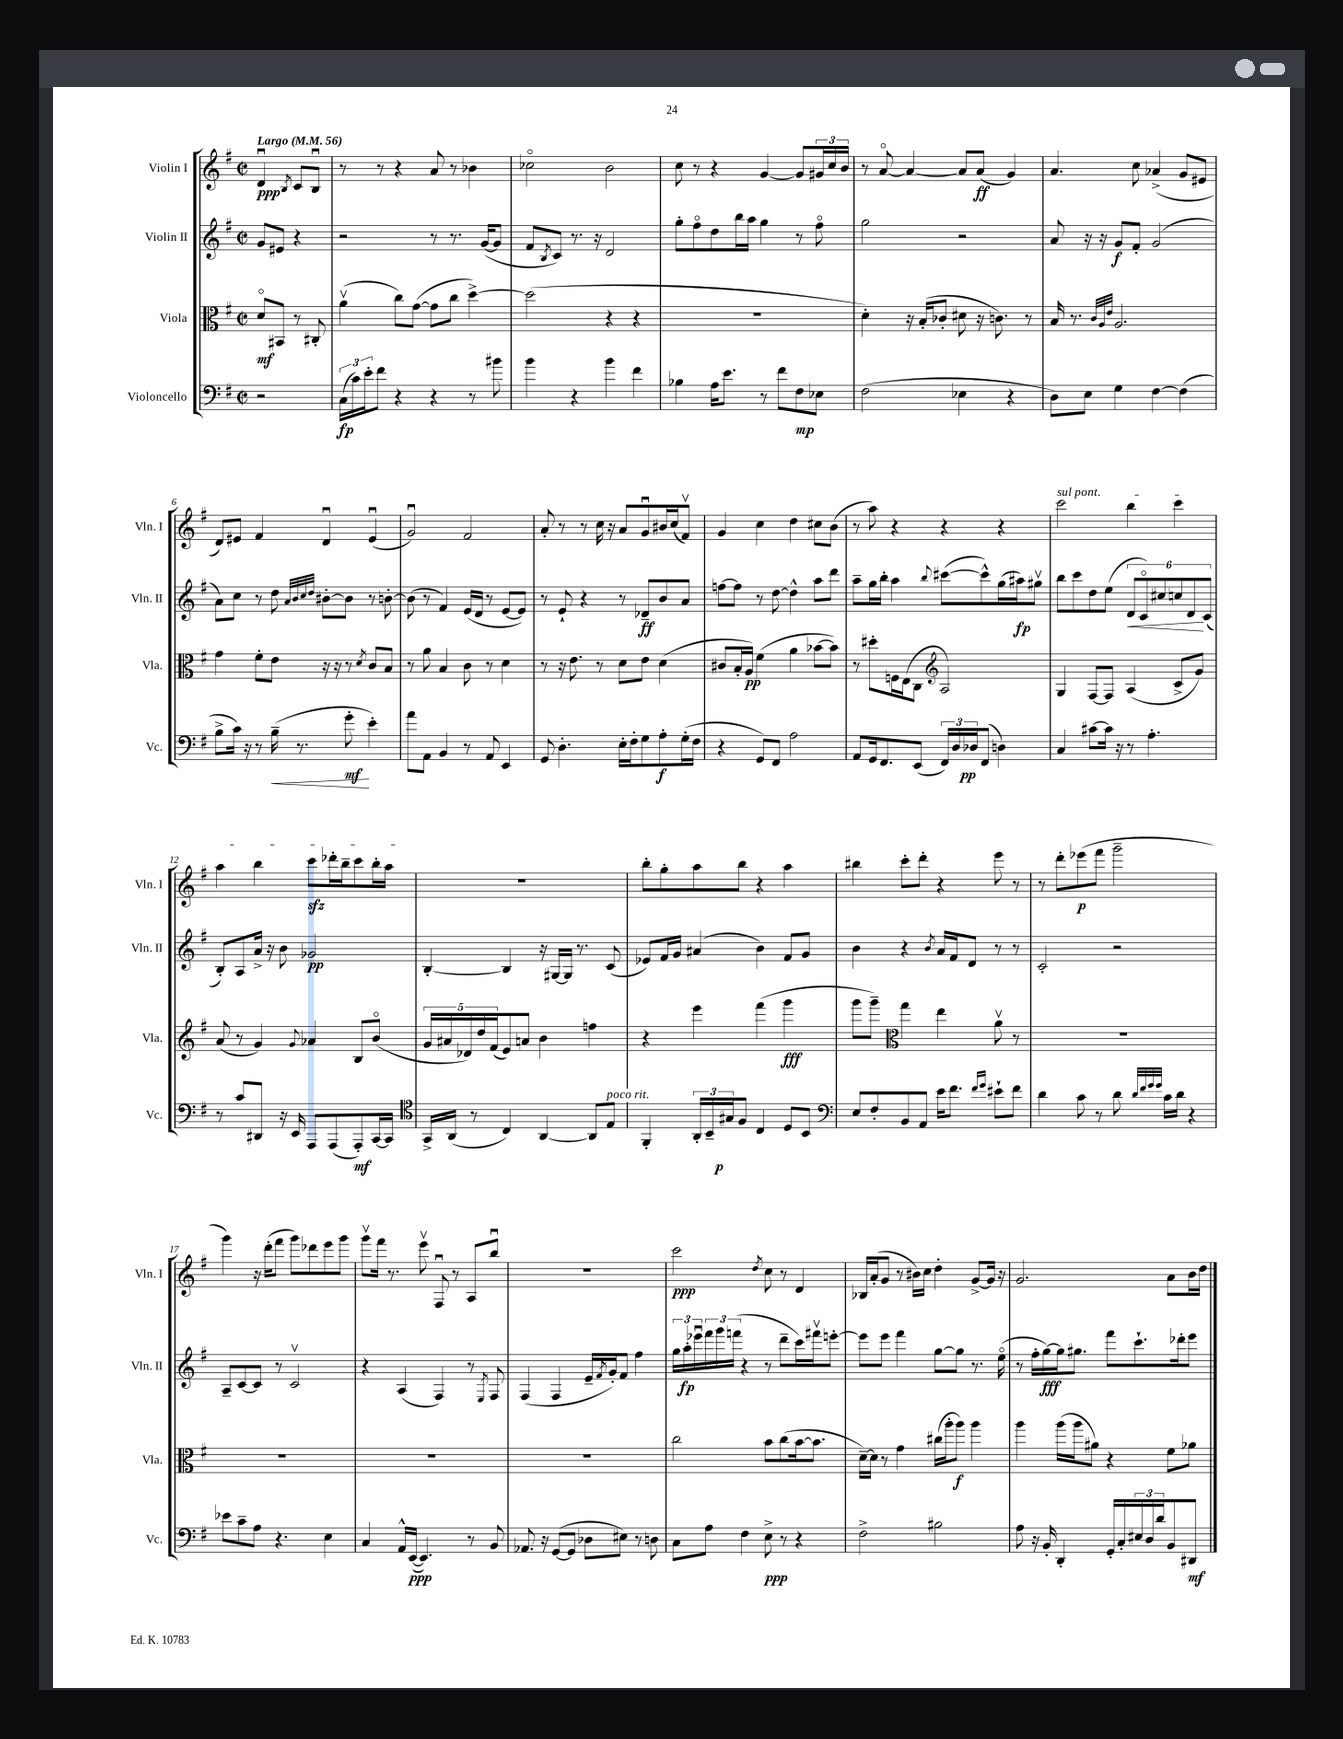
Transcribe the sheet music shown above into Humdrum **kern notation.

**kern	**dynam	**kern	**dynam	**kern	**dynam	**kern	**dynam
*part4	*part4	*part3	*part3	*part2	*part2	*part1	*part1
*staff4	*staff4	*staff3	*staff3	*staff2	*staff2	*staff1	*staff1
*I"Violoncello	*	*I"Viola	*	*I"Violin II	*	*I"Violin I	*
*I'Vc.	*	*I'Vla.	*	*I'Vln. II	*	*I'Vln. I	*
*clefF4	*	*clefC3	*	*clefG2	*	*clefG2	*
*k[f#]	*	*k[f#]	*	*k[f#]	*	*k[f#]	*
*M2/2	*	*M2/2	*	*M2/2	*	*M2/2	*
*met(c|)	*	*met(c|)	*	*met(c|)	*	*met(c|)	*
*MM56	*	*MM56	*	*MM56	*	*MM56	*
=	=	=	=	=	=	=	=
!	!	!	!	!	!	!LO:TX:a:B:t=Largo	!
2r	.	8d/L	mf	8g/L	.	4du/	ppp
.	.	8BB#X/J	.	8e#X/J	.	.	.
.	.	.	.	.	.	8qB/	.
.	.	8r	.	4r	.	8c/L	.
.	.	8C#X'/	.	.	.	8Bu/J	.
=1	=1	=1	=1	=1	=1	=1	=1
(24C\LL	fp	(4av\	.	2r	.	8r	.
24c\)	.	.	.	.	.	.	.
24e'\J	.	.	.	.	.	.	.
8f#\J	.	.	.	.	.	8r	.
4r	.	8cc\L)	.	.	.	4r	.
.	.	([8g\J	.	.	.	.	.
4r	.	8g\L]	.	8r	.	8a/	.
.	.	8cc\J	.	8.r	.	8r	.
8r	.	[4dd^\)	.	.	.	4b-X\	.
.	.	.	.	([16g/KL	.	.	.
8b#X\	.	.	.	8g/J]	.	.	.
=2	=2	=2	=2	=2	=2	=2	=2
4b\	.	(2dd\]	.	8f#/L	.	2cc-X\	.
.	.	.	.	8qB/	.	.	.
.	.	.	.	8c/J)	.	.	.
4r	.	.	.	8.r	.	.	.
.	.	.	.	16r	.	.	.
4b\	.	4r	.	2d/	.	2b\	.
4f#\	.	4r	.	.	.	.	.
=3	=3	=3	=3	=3	=3	=3	=3
4B-X\	.	1r	.	8gg'\L	.	8cc\	.
.	.	.	.	8ff#\	.	8r	.
16A\KL	.	.	.	8dd\	.	4r	.
8.e\J	.	.	.	.	.	.	.
.	.	.	.	16bb\L	.	.	.
.	.	.	.	16aa\JJ	.	.	.
8r	.	.	.	4gg\	.	[4g/	.
8f#\L	.	.	.	.	.	.	.
8F#\	mp	.	.	8r	.	8g/L]	.
8E-X\J	.	.	.	8ff#\	.	24g#X/L	.
.	.	.	.	.	.	24cc/	.
.	.	.	.	.	.	24b/JJ	.
=4	=4	=4	=4	=4	=4	=4	=4
(2F#\	.	4d'\)	.	2gg\	.	8r	.
.	.	.	.	.	.	[8a/	.
.	.	16r	.	.	.	4a/_	.
.	.	(16B'/KL	.	.	.	.	.
.	.	8c-X'/J	.	.	.	.	.
4E-X\	.	8d#X\	.	2r	.	8a/L]	.
.	.	16r	.	.	.	(8a/J	ff
.	.	8.cn\)	.	.	.	.	.
4r	.	.	.	.	.	4g/)	.
.	.	8r	.	.	.	.	.
=5	=5	=5	=5	=5	=5	=5	=5
8D\L)	.	16B/	.	8a/	.	4.a/	.
.	.	8.r	.	.	.	.	.
8E\J	.	.	.	16r	.	.	.
.	.	.	.	16r	.	.	.
.	.	32qqc/LLL	.	.	.	.	.
.	.	32qqA/	.	.	.	.	.
.	.	32qqe/JJJ	.	.	.	.	.
4G\	.	2.A/	.	8g/L	f	.	.
.	.	.	.	8f#'/J	.	8cc\	.
[4F#\	.	.	.	(2g/	.	(4a-X^/	.
(4F#\]	.	.	.	.	.	8g/L	.
.	.	.	.	.	.	8e#X/J	.
!!LO:LB:g=z
=6	=6	=6	=6	=6	=6	=6	=6
8B^\L	.	4g\	.	8a\L)	.	8d/L)	.
16c\Jk)	.	.	.	8cc\J	.	8e#X/J	.
16r	.	.	.	.	.	.	.
8r	.	8f#'\L	.	8r	.	4f#/	.
!	!LO:HP:b	!	!	!	!	!	!
(16B~\	<	8e\J	.	8dd\	.	.	.
8.r	.	.	.	.	.	.	.
.	.	.	.	32qqa/LLL	.	.	.
.	.	.	.	32qqb/	.	.	.
.	.	.	.	32qqcc/	.	.	.
.	.	.	.	32qqdd/JJJ	.	.	.
.	.	16r	.	[8b#X'\L	.	4du/	.
.	.	16r	.	.	.	.	.
8g'\	mf	8r	.	8b#\J]	.	.	.
.	.	8qd/	.	.	.	.	.
4e'\)	[	8c/L	.	8r	.	(4e#u/	.
.	.	8B/J	.	[8bn'\	.	.	.
=7	=7	=7	=7	=7	=7	=7	=7
8a\L	.	8r	.	(8b\]	.	2gu/)	.
8AA\J	.	8a\	.	8r	.	.	.
4BB/	.	4B/	.	4f#/)	.	.	.
8r	.	8c\	.	(16e/LL	.	2f#/	.
.	.	.	.	16d/JJ	.	.	.
8AA/	.	8r	.	8r	.	.	.
4EE/	.	4d\	.	[8e/L	.	.	.
.	.	.	.	8e/J])	.	.	.
=8	=8	=8	=8	=8	=8	=8	=8
8GG/	.	8r	.	8r	.	8a'/	.
4.D'\	.	16r	.	8e`/	.	8r	.
.	.	8.e\	.	.	.	.	.
.	.	.	.	4r	.	8r	.
.	.	8r	.	.	.	16cc\	.
.	.	.	.	.	.	16r	.
16E'\LL	.	8d\L	.	8r	.	8a/L	.
16F#'\J	.	.	.	.	.	.	.
8G\	.	8e\J	.	8d-X~/L	ff	8gu/	.
8A'\	f	(4d\	.	8b/	.	16b#X/L	.
.	.	.	.	.	.	(16cc/J	.
(16G'\L	.	.	.	8a/J	.	8f#v/J)	.
16F#\JJ	.	.	.	.	.	.	.
=9	=9	=9	=9	=9	=9	=9	=9
4r	.	8c#X/L	.	[8ffn\L	.	4g/	.
.	.	16B'/L	.	8ff\J]	.	.	.
.	.	16A/JJ)	pp	.	.	.	.
8GG/L)	.	(4f#\	.	8r	.	4cc\	.
8FF#/J	.	.	.	[8dd\	.	.	.
2A\	.	4a\	.	4dd^^\]	.	4dd\	.
.	.	[8b-X\L	.	8aa\L	.	8cc#X\L	.
.	.	8b-\J])	.	8ddd\J	.	(8b\J	.
=10	=10	=10	=10	=10	=10	=10	=10
8AA/L	.	8r	.	8aa~\L	.	8r	.
16GG/k	.	8dd#X'\L	.	16gg\L	.	8aa\)	.
8.FF#/	.	.	.	16bb'\JJ	.	.	.
.	.	16Fn\L	.	4aa\	.	4r	.
.	.	(16E\J	.	.	.	.	.
(8EE/J	.	8C\J	.	.	.	.	.
*	*	*clefG2	*	*	*	*	*
.	.	.	.	8qqbb/	.	.	.
24FF#/LL)	.	2A/)	.	([8ccc#X\L	.	4r	.
24D/	.	.	.	.	.	.	.
24D-X/J	pp	.	.	.	.	.	.
(8FF#/J	.	.	.	8ccc#^^\])	.	.	.
4Dn\)	.	.	.	(16gg\L	.	4r	.
.	.	.	.	16aa#X\J)	fp	.	.
.	.	.	.	8gg#Xv\J	.	.	.
=11	=11	=11	=11	=11	=11	=11	=11
!	!	!	!	!	!	!LO:TX:a:i:t=sul pont.	!
4C/	.	4G/	.	8bb\L	.	2ccc\	.
.	.	.	.	8ccc\	.	.	.
[8c#X\L	.	[8F#/L	.	8dd\	.	.	.
16c#\Jk]	.	8F#/J]	.	(8ee\J	.	.	.
16r	.	.	.	.	.	.	.
!	!	!	!	!	!LO:HP:b	!	!
8r	.	(4A/	.	12d/L	<	4bb\	.
.	.	.	.	12c/)	.	.	.
4.A'\	.	.	.	.	.	.	.
.	.	.	.	12cc#X/	.	.	.
.	.	8c^/L	.	12ccn/	.	4ccc\	.
.	.	.	.	12d/	.	.	.
.	.	8g/J)	.	.	.	.	.
.	.	.	.	(12c/J	[	.	.
!!LO:LB:g=z
=12	=12	=12	=12	=12	=12	=12	=12
8r	.	(8a/	.	8B'/L)	.	4aa\	.
8c/L	.	8r	.	8A/	.	.	.
8DD#X/J	.	4g/)	.	16a^/Jk	.	4bb\	.
.	.	.	.	16r	.	.	.
16r	.	.	.	8b\	.	.	.
16EE/	.	.	.	.	.	.	.
.	.	8qqg/	.	.	.	.	.
8AAA/L	.	4a-X/	.	2g-X/	pp	8ccczz\L	.
(8AAA/	.	.	.	.	.	16ddd-X'\L	.
.	.	.	.	.	.	16bb~\J	.
8AAA'/)	mf	8B/L	.	.	.	8ccc\	.
[16CC/L	.	(8b/J	.	.	.	16bb'\L	.
16CC/JJ]	.	.	.	.	.	16aa\JJ	.
=13	=13	=13	=13	=13	=13	=13	=13
*clefC4	*	*	*	*	*	*	*
16GG^/LL	.	20g/LL	.	[4B'/	.	1r	.
.	.	20a#X/	.	.	.	.	.
(16AA/JJ	.	.	.	.	.	.	.
.	.	20d-X/)	.	.	.	.	.
8r	.	.	.	.	.	.	.
.	.	20dd/	.	.	.	.	.
.	.	(20f#/J	.	.	.	.	.
4C/)	.	8e/)	.	4B/]	.	.	.
.	.	8an/J	.	.	.	.	.
[4AA/	.	4b\	.	16r	.	.	.
.	.	.	.	[16G#X/LL	.	.	.
.	.	.	.	16G#/JJ]	.	.	.
.	.	.	.	8.r	.	.	.
8AA/L]	.	4ffn\	.	.	.	.	.
!LO:TX:a:i:t=poco rit.	!	!	!	!	!	!	!
8E/J	.	.	.	(8c/	.	.	.
=14	=14	=14	=14	=14	=14	=14	=14
4FF#'/	.	4r	.	8e-X/L)	.	8bb'\L	.
.	.	.	.	16f#/L	.	8gg'\	.
.	.	.	.	16g/JJ	.	.	.
24AA'/LL	.	4eee\	.	(4a#X/	.	8aa\	.
24BB~/	.	.	.	.	.	.	.
24G#X/J	p	.	.	.	.	.	.
8F#/J	.	.	.	.	.	8bb\J	.
4C/	.	(4fff#\	.	4b\)	.	4r	.
8D/L	.	4ggg\	fff	8f#/L	.	4aa\	.
8BB/J	.	.	.	8g/J	.	.	.
=15	=15	=15	=15	=15	=15	=15	=15
*clefF4	*	*	*	*	*	*	*
8E/L	.	8ggg\L	.	4b\	.	4bb#X\	.
8F#'/	.	8ggg~\J)	.	.	.	.	.
*	*	*clefC3	*	*	*	*	*
8BB/	.	4gg\	.	4r	.	8ccc'\L	.
8AA/J	.	.	.	.	.	8ddd'\J	.
.	.	.	.	8qb/	.	.	.
16e\KL	.	4ee\	.	16a/LL	.	4r	.
8.f#\J	.	.	.	16f#/J	.	.	.
.	.	.	.	8d/J	.	.	.
16qqf#/LL	.	.	.	.	.	.	.
16qqg/JJ	.	.	.	.	.	.	.
8e#X`\L	.	8av\	.	8r	.	8eee\	.
8f#\J	.	8r	.	8r	.	8r	.
=16	=16	=16	=16	=16	=16	=16	=16
4d\	.	1r	.	2c'/	.	8r	.
.	.	.	.	.	.	8ddd'\L	.
8c\	.	.	.	.	.	(8eee-X\	p
8r	.	.	.	.	.	8fff#\J	.
8d\	.	.	.	2r	.	2ggg~\	.
32qqd/LLL	.	.	.	.	.	.	.
32qqf#/	.	.	.	.	.	.	.
32qqg/	.	.	.	.	.	.	.
32qqg/JJJ	.	.	.	.	.	.	.
16c\LL	.	.	.	.	.	.	.
16d\JJ	.	.	.	.	.	.	.
4r	.	.	.	.	.	.	.
!!LO:LB:g=z
=17	=17	=17	=17	=17	=17	=17	=17
8e-X\L	.	1r	.	8A~/L	.	4ggg\)	.
8c~\	.	.	.	[8c/	.	.	.
8A\J	.	.	.	8c/J]	.	16r	.
.	.	.	.	.	.	(16ddd'\KL	.
4.r	.	.	.	8r	.	8fff#\J	.
.	.	.	.	2cv/	.	8ggg\L)	.
.	.	.	.	.	.	8ddd-X\	.
4E\	.	.	.	.	.	8eee\	.
.	.	.	.	.	.	8ggg\J	.
=18	=18	=18	=18	=18	=18	=18	=18
4C/	.	1r	.	4r	.	8gggv\L	.
.	.	.	.	.	.	16fff#\Jk	.
.	.	.	.	.	.	8.r	.
16AA^^/LL	.	.	.	(4A/	.	.	.
([16EE/JJ	ppp	.	.	.	.	.	.
4.EE/])	.	.	.	.	.	8eeev\	.
.	.	.	.	4F#/)	.	8F#u/	.
.	.	.	.	.	.	8r	.
8r	.	.	.	8r	.	8A/L	.
.	.	.	.	8qE/	.	.	.
8BB/	.	.	.	8F#/	.	8bbu/J	.
=19	=19	=19	=19	=19	=19	=19	=19
8.AA-X/	.	1r	.	(4F#/	.	1r	.
16r	.	.	.	.	.	.	.
([8GG/L	.	.	.	4F#/	.	.	.
8GG/J]	.	.	.	.	.	.	.
8D-X\L	.	.	.	16e~/LL	.	.	.
.	.	.	.	8qf#/	.	.	.
.	.	.	.	16g'/J)	.	.	.
8E#X\J)	.	.	.	8f#/J	.	.	.
8r	.	.	.	4ff#\	.	.	.
8Dn\	.	.	.	.	.	.	.
=20	=20	=20	=20	=20	=20	=20	=20
8C\L	.	2cc\	.	24gg\LL	.	2ccc\	ppp
.	.	.	.	24aa'\	fp	.	.
.	.	.	.	24eee-Xu\	.	.	.
8A\J	.	.	.	24fff#\	.	.	.
.	.	.	.	24ggg\	.	.	.
.	.	.	.	(24fffn\JJ	.	.	.
4F#\	.	.	.	4r	.	.	.
.	.	.	.	.	.	8qdd/	.
8E^\	ppp	8b\L	.	8r	.	8cc\	.
8r	.	(8cc\	.	8ddd~\L	.	8r	.
4r	.	[16b\k	.	16ccc\L)	.	4d/	.
.	.	8.b\J]	.	16fff#Xv\J	.	.	.
.	.	.	.	[8eeen'\J	.	.	.
=21	=21	=21	=21	=21	=21	=21	=21
2F#^\	.	[16d~\LL)	.	8eee\L]	.	16B-X/LL	.
.	.	16d\JJ]	.	.	.	(16a'/J	.
.	.	8r	.	8eee\J	.	8g/J	.
.	.	4g\	.	4fff#\	.	8r	.
.	.	.	.	.	.	16b#X\LL)	.
.	.	.	.	.	.	16cc\JJ	.
2B#X\	.	(16cc#X\LL	.	[8gg\L	.	4dd'\	.
.	.	16aa'\J	.	.	.	.	.
.	.	8aa\J)	f	8gg\J]	.	.	.
.	.	4aa\	.	8.r	.	[8g^/L	.
.	.	.	.	.	.	16g/Jk]	.
.	.	.	.	(16ee\	.	16r	.
=22	=22	=22	=22	=22	=22	=22	=22
8A\	.	4aa\	.	8r	.	2.g/	.
16r	.	.	.	16ff#'\LL	.	.	.
16BB'/	.	.	.	[16gg\)	fff	.	.
4DD'/	.	(16aa\LL	.	16gg\J]	.	.	.
.	.	16aa\J	.	8.gg#X\J	.	.	.
.	.	8a#X\J)	.	.	.	.	.
16GG'/LL	.	4r	.	8fff#\L	.	.	.
16C'/	.	.	.	.	.	.	.
24E#X/	.	.	.	8.ccc`\	.	.	.
24D/	.	.	.	.	.	.	.
24d/J	.	.	.	.	.	.	.
8BB/	.	8f#\L	.	.	.	8a\L	.
.	.	.	.	16ddd-X'\k	.	.	.
8DD#X/J	mf	8a-X\J	.	8eee\J	.	16b\L	.
.	.	.	.	.	.	16dd\JJ	.
==	==	==	==	==	==	==	==
*-	*-	*-	*-	*-	*-	*-	*-
